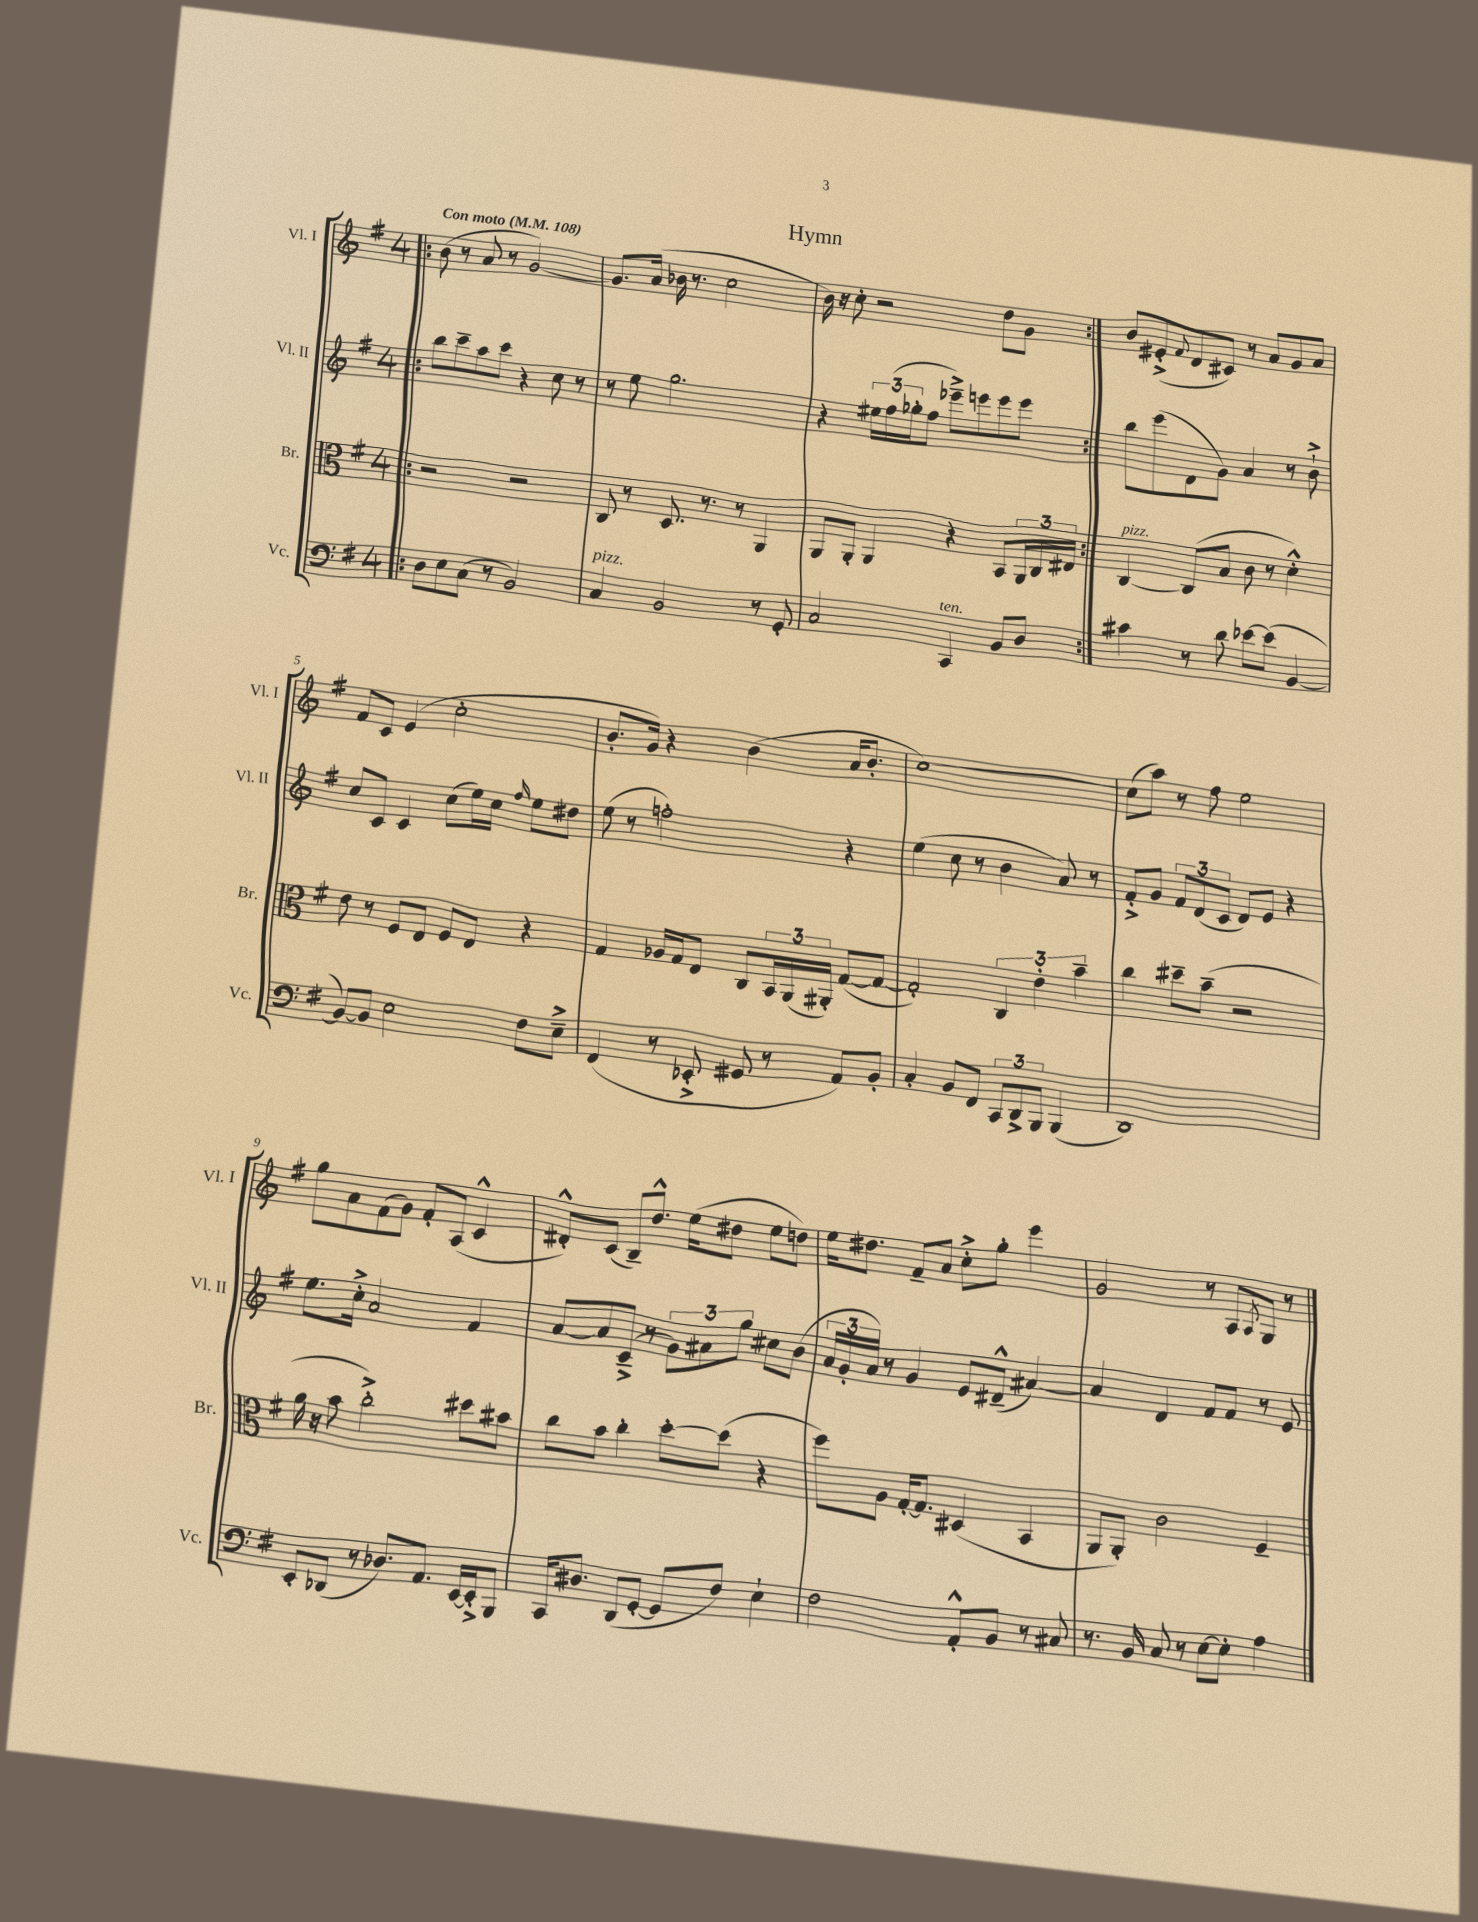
\header { title = "Hymn" }
<<
\new StaffGroup <<
\new Staff = "s0" \with { instrumentName = "Vl. I" shortInstrumentName = "Vl. I" } {
    \clef treble \key g \major \once \override Staff.TimeSignature.style = #'single-digit \time 4/4 \tempo "Con moto" 4 = 108
    \repeat volta 2 { \bar ".|:" b'8( r8 a'8 r8 g'2~) |
    g'8. a'16( bes'16 r8. c''2 |
    b'16) r16 c''8-. r2 d''8 g'8 | }
    b'8 eis'8-.->( \appoggiatura { fis'8 } d'8 cis'8) r8 a'8 g'8 a'8 |
    fis'8 c'8 e'4( c''2-. |
    b'8.-. g'16) r4 b'4( a'16 b'8.-. |
    c''1~) |
    c''8( a''8) r8 fis''8 e''2 |
    g''8 a'8 fis'8( g'8) fis'8-. a8( c'4-^ |
    dis'8-.-^) c'8( b8--) d''8.-^ e''16( dis''8 e''8 d''8) |
    e''16 dis''8. fis'8-- a'8 c''8-.-> g''8-. e'''4 |
    g'2 r8 a8 \acciaccatura { a8 } g8 r8 \bar "|." |
}
\new Staff = "s1" \with { instrumentName = "Vl. II" shortInstrumentName = "Vl. II" } {
    \clef treble \key g \major \once \override Staff.TimeSignature.style = #'single-digit \time 4/4
    \repeat volta 2 { \bar ".|:" b''8 c'''8-- a''8 c'''8 r4 c''8 r8 |
    r8 e''8 g''2. |
    r4 \tuplet 3/2 { eis''16 fis''16( ges''16-. } fis''8 ees'''8--->) e'''8 e'''8 e'''8 | }
    b''8 e'''8( d'8 g'8) a'4 r8 b'8-!-> |
    c''8 c'8 c'4 c''8( e''16) c''16 \grace { fis''16 } e''8 dis''8 |
    e''8( r8 f''2-.) r4 |
    e''4( c''8 r8 b'4 a'8) r8 |
    fis'8-.-> g'8 \tuplet 3/2 { fis'8 d'8( c'8 } d'8) e'8 r4 |
    e''8. c''16-.-> a'2 fis'4 |
    a'8~ a'8 c'8--->( r8 \tuplet 3/2 { g'8) ais'8 g''8 } cis''8 b'8( |
    \tuplet 3/2 { a'16 g'16-. a'16) } r8 g'4 e'8 dis'8---^( ais'4~) |
    ais'4 d'4 fis'8 fis'8 r8 e'8 \bar "|." |
}
\new Staff = "s2" \with { instrumentName = "Br." shortInstrumentName = "Br." } {
    \clef alto \key g \major \once \override Staff.TimeSignature.style = #'single-digit \time 4/4
    \repeat volta 2 { \bar ".|:" r2 r2 |
    c8 r8 d8. r8. r8 a,4 |
    a,8 a,8-. a,4 r4 b,8 \tuplet 3/2 { a,16 c16 eis16 } | }
    c4~^\markup { \italic "pizz." } c8( b8 c'8 r8 d'4-.-^) |
    e'8 r8 fis8 e8 fis8 e8 r4 |
    g4 aes16 g16 e8 c8 \tuplet 3/2 { b,16 a,16( ais,16-.) } g8~( g8~ |
    g2-.) \tuplet 3/2 { c4 e'4-. b'4-- } |
    c''4 dis''8-- b'8--( r2 |
    a'16 r16 b'8 c''2-.->) dis''8 bis'8 |
    c''8 b'8 c''4-. d''8~-. d''8( r4 |
    fis''8) a8 g16~-. g8. dis4( b,4 |
    a,8 a,8-.) c'2 fis4-- \bar "|." |
}
\new Staff = "s3" \with { instrumentName = "Vc." shortInstrumentName = "Vc." } {
    \clef bass \key g \major \once \override Staff.TimeSignature.style = #'single-digit \time 4/4
    \repeat volta 2 { \bar ".|:" d8 e8 c8( r8 b,2) |
    c4^\markup { \italic "pizz." } b,2 r8 g,8-. |
    c2 c,4^\markup { \italic "ten." } b,8 d8 | }
    cis'4 r8 d'8 ees'8~ ees'8( b,4~ |
    b,8~) b,8 e2 fis8 e8---> |
    fis,4( r8 ees,8-.-> gis,8 r8 a,8) b,8-. |
    c4-. b,8 fis,8 \tuplet 3/2 { c,8 d,8-> b,,8 } b,,4( |
    d,1) |
    e,8-. des,8( r8 des8.) a,8. e,16~ e,16-.-> b,,8 |
    c,16 dis8. d,8( g,8~-. g,8 fis8) e4-! |
    fis2 a,8-.-^ b,8 r8 cis8 |
    r8. b,16 c8 r8 e8~ e8-. a4 \bar "|." |
}
>>
>>
